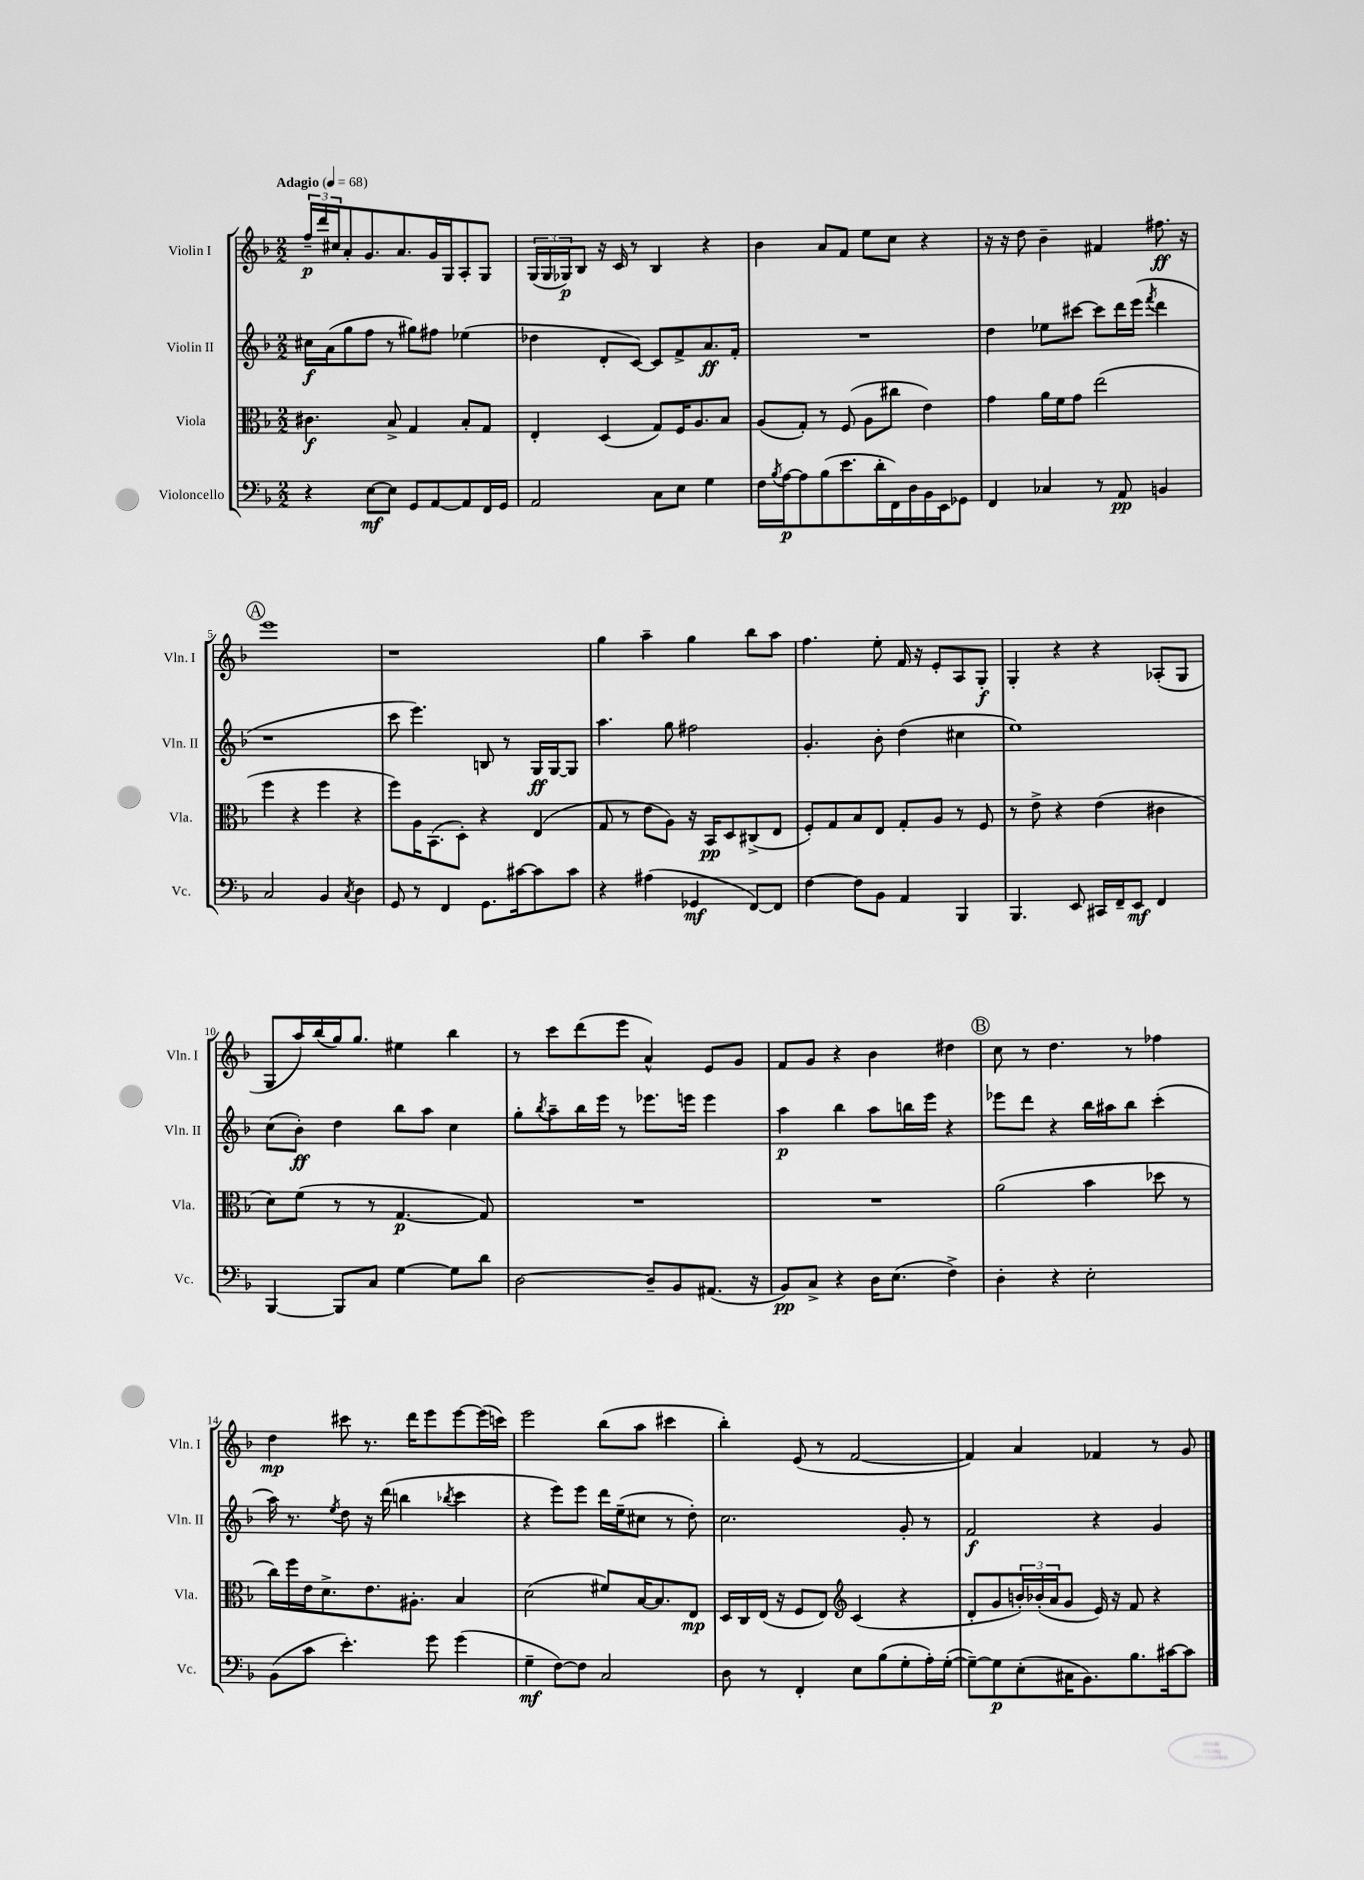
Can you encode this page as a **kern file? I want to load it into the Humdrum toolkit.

**kern	**kern	**kern	**kern
*staff4	*staff3	*staff2	*staff1
*clefF4	*clefC3	*clefG2	*clefG2
*k[b-]	*k[b-]	*k[b-]	*k[b-]
*M2/2	*M2/2	*M2/2	*M2/2
*MM68	*MM68	*MM68	*MM68
4r	4.c#\	16cc#\LL	24ff~/LL
.	.	.	24ddd/
.	.	(16a\J	.
.	.	.	24cc#/J
.	.	8gg\	8a'/
[8E\L	.	8ff\J	8.g/
8E\]J	8B-^/	8r	.
.	.	.	8.a/
8GG/L	4G/	8gg#\L)	.
[8AA/	.	8ff#\J	16g/L
.	.	.	16G/J
8AA/]	8B-'/L	(4ee-\	8A'/
16FF/L	8G/J	.	8G/J
16GG/JJ	.	.	.
=	=	=	=
2AA/	4E'/	4dd-\	(24G/LL
.	.	.	24G/
.	.	.	24G-/J)
.	.	.	8B-/J
.	(4D/	8d'/L	16r
.	.	.	16c/
.	.	[8c/J)	8r
8C\L	8G/L)	8c/]L	4B-/
8E\J	16F/K	8f^/	.
.	8.A/	.	.
4G\	.	8.a/	4r
.	8B-/J	.	.
.	.	16f'/Jk	.
=	=	=	=
16F\LL	(8A/L	1r	4b-\
8qB-/	.	.	.
[16A\J	.	.	.
8A\]	8G'/J)	.	.
(8B-\	8r	.	8a/L
8.e\	(8F/	.	8f/J
.	8A\L	.	8ee\L
16d'\L	.	.	.
16FF\)	8cc#\J	.	8cc\J
16D\	.	.	.
16BB-\	4e\)	.	4r
16EE\J	.	.	.
8GG-\J	.	.	.
=	=	=	=
4FF/	4g\	4dd\	16r
.	.	.	16r
.	.	.	8dd\
4C-/	16a\LL	8ee-\L	4b-~\
.	16f\J	.	.
.	8g\J	[8ccc#\J	.
8r	(2ee\	8ccc#\]L	4f#/
8AA/	.	16ddd\L	.
.	.	(16eee\JJ	.
.	.	8qfff/	.
4BB/	.	4ddd\	8.ff#\
.	.	.	16r
=	=	=	=
2C/	4ff\	1r	1eee
.	4r	.	.
4BB-/	4ff\	.	.
8qC/	.	.	.
4D\	4r	.	.
=	=	=	=
8GG/	8ff\L)	8ccc\	1r
8r	16A\K	4.eee\)	.
.	(8.BB-\	.	.
4FF/	.	.	.
.	8D'\J)	.	.
8.GG\L	4r	8B/	.
.	.	8r	.
[16c#\k	.	.	.
8c#\]	(4E/	16G/LL	.
.	.	[16G/J	.
8c#\J	.	8G/]J	.
=	=	=	=
4r	8G/	4.aa\	4gg\
.	8r	.	.
(4A#\	8e\L	.	4aa~\
.	8A\J)	8gg\	.
4GG-/	16r	2ff#\	4gg\
.	16BB-/LK	.	.
.	8D/	.	.
[8FF/L)	(8C#^/	.	8bb-\L
8FF/]J	8E/J	.	8aa\J
=	=	=	=
[4F\	8F'/L)	4.g'/	4.ff\
.	8G/	.	.
8F\]L	8B-/	.	.
8BB-\J	8E/J	8b-'\	8ee'\
4AA/	8G'/L	(4dd\	16f/
.	.	.	16r
.	8A/J	.	8e'/L
4BBB-/	8r	4cc#\	8A/
.	8F/	.	8G'/J
=	=	=	=
4.BBB-/	8r	1ee)	4G'/
.	8e^\	.	.
.	4r	.	4r
8EE/	.	.	.
16CC#/LL	(4e\	.	4r
16FF~/J	.	.	.
8EE/J	.	.	.
4FF/	4c#\	.	(8A-'/L
.	.	.	8G/J
=	=	=	=
[4BBB-/	8d\L)	(8cc\L	8G/L
.	(8f\J	8b-'\J)	16aa/L)
.	.	.	(16bb-/
8BBB-/]L	8r	4dd\	16gg/J)
.	.	.	8.gg/J
8C/J	8r	.	.
[4G\	[4.G/	8bb-\L	4ee#\
.	.	8aa\J	.
8G\]L	.	4cc\	4bb-\
8d\J	8G/])	.	.
=	=	=	=
[2D\	1r	8gg'\L	8r
.	.	8qbb-/	.
.	.	8aa~\	8ccc\L
.	.	16bb-\L	(8ddd\
.	.	16eee\JJ	.
.	.	8r	8eee\J
8D~/]L	.	8.eee-\L	4a^^/)
8BB-/	.	.	.
.	.	16eee\Jk	.
(8.AA#/J	.	4eee\	8e/L
.	.	.	8g/J
16r	.	.	.
=	=	=	=
8BB-/L)	1r	4aa\	8f/L
8C^/J	.	.	8g/J
4r	.	4bb-\	4r
16D\LK	.	8aa\L	4b-\
(8.E\J	.	.	.
.	.	16bb\L	.
.	.	16eee\JJ	.
4F^\)	.	4r	4dd#\
=	=	=	=
4D'\	(2a\	8eee-\L	8cc\
.	.	8ddd\J	8r
4r	.	4r	4.dd\
2E'\	4b-\	16bb-\LL	.
.	.	16aa#\J	.
.	.	8bb-\J	8r
.	8dd-\	(4ccc'\	4ff-\
.	8r	.	.
=	=	=	=
(8BB-\L	16cc\LL)	16aa\)	4dd\
.	16ff\	8.r	.
8c\J	16e\J	.	.
.	8.d^\	.	.
.	.	8qee/	.
4.e'\)	.	8dd\	8ccc#\
.	8.e\	16r	8.r
.	.	(16ddd\	.
.	.	4bb\	.
.	8.A#'\J	.	16ddd\LK
8g\	.	.	8eee\
.	.	8qbb-/	.
(4g\	4B-/	4ccc\	[8eee\
.	.	.	(16eee\]L
.	.	.	16ccc\JJ)
=	=	=	=
4G~\	(2d\	4r	2eee\
[8F\L)	.	8eee\L)	.
8F\]J	.	8eee\J	.
2C/	8f#/L)	16ddd\LL	(8bb-\L
.	.	(16ee~\J	.
.	[16B-/K	8cc#\J	8aa\J
.	8.B-/]	.	.
.	.	8r	4ccc#\
.	8E/J	8dd'\)	.
=	=	=	=
8D\	16D/LL	2.cc\	4bb-'\)
.	16C/	.	.
8r	(16E/JJ	.	.
.	16r	.	.
4FF'/	8F/L	.	(8e/
.	8E/J)	.	8r
*	*clefG2	*	*
8E\L	(4c/	.	[2f/
(8B-\	.	.	.
8G'\	4r	8g'/	.
16A'\L)	.	8r	.
([16G'\JJ	.	.	.
=	=	=	=
8G~\_L)	8d'/L	2f/	4f/])
8G\]	8g/	.	.
(8E'\	24b'/L)	.	4a/
.	(24b-'/	.	.
.	24a/J	.	.
16C#\K	8g/J	.	.
8.BB-\)	.	.	.
.	16e/)	4r	4f-/
.	16r	.	.
8.B-\	8f/	.	.
.	4r	4g/	8r
[16c#\k	.	.	.
8c#\]J	.	.	8g/
==	==	==	==
*-	*-	*-	*-
